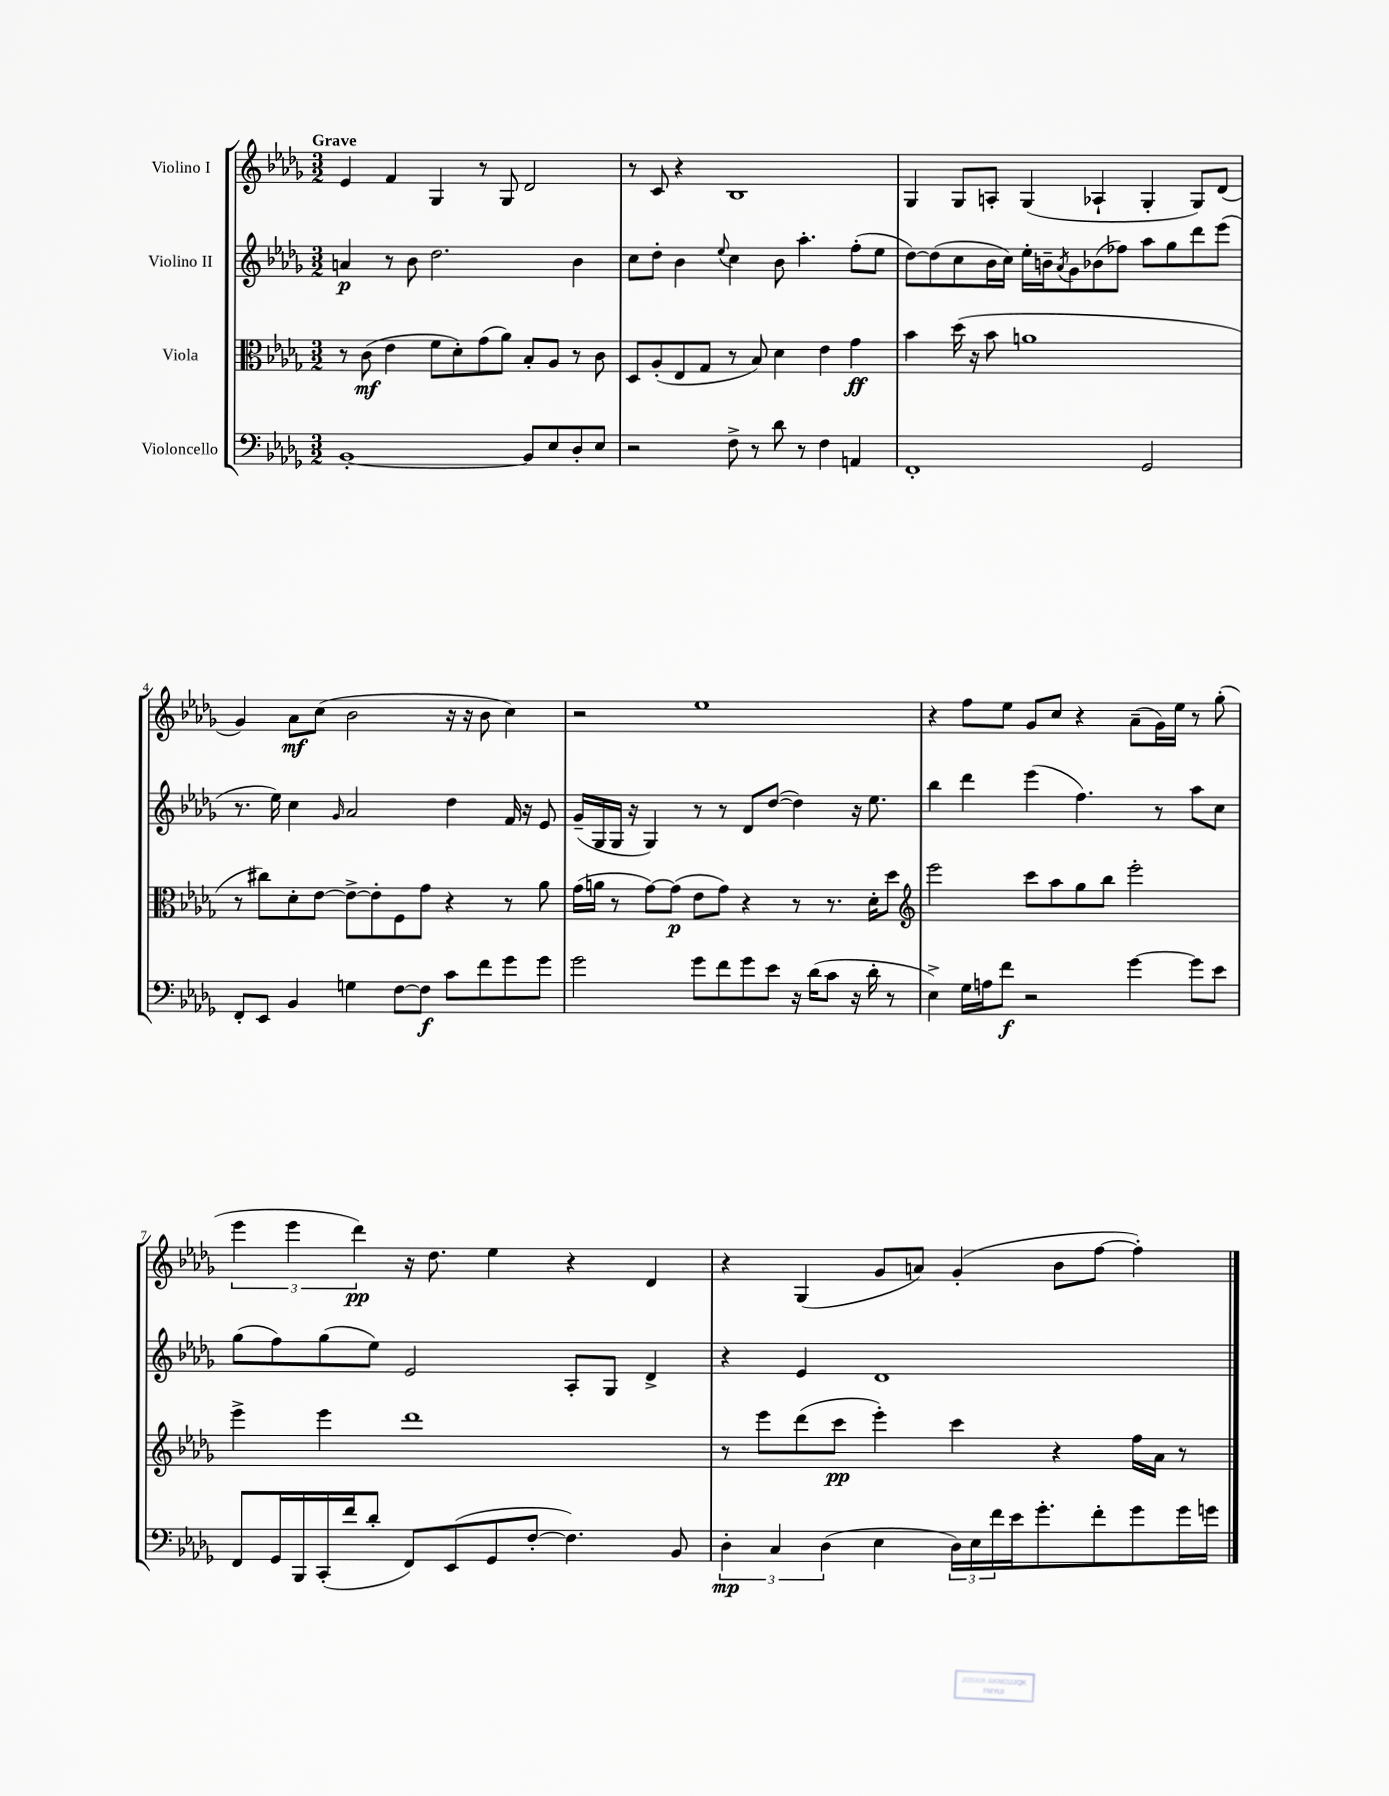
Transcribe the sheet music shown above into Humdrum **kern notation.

**kern	**kern	**kern	**kern
*staff4	*staff3	*staff2	*staff1
*clefF4	*clefC3	*clefG2	*clefG2
*k[b-e-a-d-g-]	*k[b-e-a-d-g-]	*k[b-e-a-d-g-]	*k[b-e-a-d-g-]
*M3/2	*M3/2	*M3/2	*M3/2
[1BB-'	8r	4a	4e-
.	(8c	.	.
.	4e-	8r	4f
.	.	8b-	.
.	8f	2.dd-	4G-
.	8d-')	.	.
.	(8g-	.	8r
.	8a-)	.	8G-
8BB-]	8B-'	.	2d-
8E-	8A-	.	.
8D-'	8r	4b-	.
8E-	8c	.	.
=	=	=	=
2r	8D-	8cc	8r
.	(8A-'	8dd-'	8c
.	8E-	4b-	4r
.	8G-	.	.
.	.	8qqee-	.
8F^	8r	4cc	1B-
8r	8B-)	.	.
8d-	4d-	8b-	.
8r	.	4.aa-'	.
4F	4e-	.	.
4AA	4g-	(8ff'	.
.	.	8ee-	.
=	=	=	=
1FF'	4b-	[8dd-)	4G-
.	.	(8dd-]	.
.	(16dd-	8cc	8G-
.	16r	.	.
.	8b-	16b-	8A'
.	.	16cc)	.
.	1a	16ee-'	(4G-
.	.	16b~	.
.	.	8qa-	.
.	.	8g-	.
.	.	(8b-	4A-`
.	.	8ff-)	.
2GG-	.	8aa-	4G-'
.	.	8gg-	.
.	.	8ddd-	8G-)
.	.	(8eee-	(8d-
=	=	=	=
8FF'	8r	8.r	4g-)
8EE-	8cc#)	.	.
.	.	16ee-)	.
4BB-	8d-'	4cc	8a-
.	[8e-	.	(8cc
.	.	16qqg-	.
4G	8e-^_	2a-	2b-
.	8e-']	.	.
[8F	8F	.	.
8F]	8g-	.	.
8c	4r	4dd-	16r
.	.	.	16r
8f	.	.	8b-
8g-	8r	16f	4cc)
.	.	16r	.
8g-	8a-	8e-	.
=	=	=	=
2g-	(16g-	(16g-~	2r
.	16a	16G-	.
.	8r	16G-	.
.	.	16r	.
.	[8g-)	4G-)	.
.	(8g-]	.	.
8g-	8e-	8r	1ee-
8f	8g-)	8r	.
8g-	4r	8d-	.
8e-	.	([8dd-	.
16r	8r	4dd-])	.
(16d-	.	.	.
8c	8.r	.	.
16r	.	16r	.
16d-'	16d-'	8.ee-	.
8r	8dd-	.	.
=	=	=	=
*	*clefG2	*	*
4E-^)	2eee-	4bb-	4r
16G-	.	4ddd-	8ff
16A	.	.	.
8f	.	.	8ee-
2r	8ccc	(4eee-	8g-
.	8aa-	.	8cc
.	8gg-	4.ff)	4r
.	8bb-	.	.
[4g-	2eee-'	.	(8a-~
.	.	8r	16g-)
.	.	.	16ee-
8g-]	.	8aa-	8r
8e-	.	8cc	(8gg-'
=	=	=	=
8FF	4eee-^	(8gg-	6eee-
16GG-	.	8ff)	.
.	.	.	6eee-
16BBB-	.	.	.
(16CC'	4eee-	(8gg-	.
16f	.	.	.
.	.	.	6ddd-)
8d-'	.	8ee-)	.
8FF)	1ddd-	2e-	16r
.	.	.	8.dd-
(8EE-	.	.	.
8GG-	.	.	4ee-
[8F'	.	.	.
4.F])	.	8A-'	4r
.	.	8G-	.
.	.	4d-^	4d-
8BB-	.	.	.
=	=	=	=
6D-'	8r	4r	4r
.	8eee-	.	.
6C	.	.	.
.	(8ddd-	4e-	(4G-
(6D-	.	.	.
.	8ccc	.	.
4E-	4eee-')	1d-	8g-
.	.	.	8a)
24D-)	4ccc	.	(4g-'
24E-	.	.	.
24f	.	.	.
16e-	.	.	.
8.g-'	.	.	.
.	4r	.	8b-
8f'	.	.	[8ff
8g-	16ff	.	4ff'])
.	16a-	.	.
16g-	8r	.	.
16g	.	.	.
==	==	==	==
*-	*-	*-	*-
